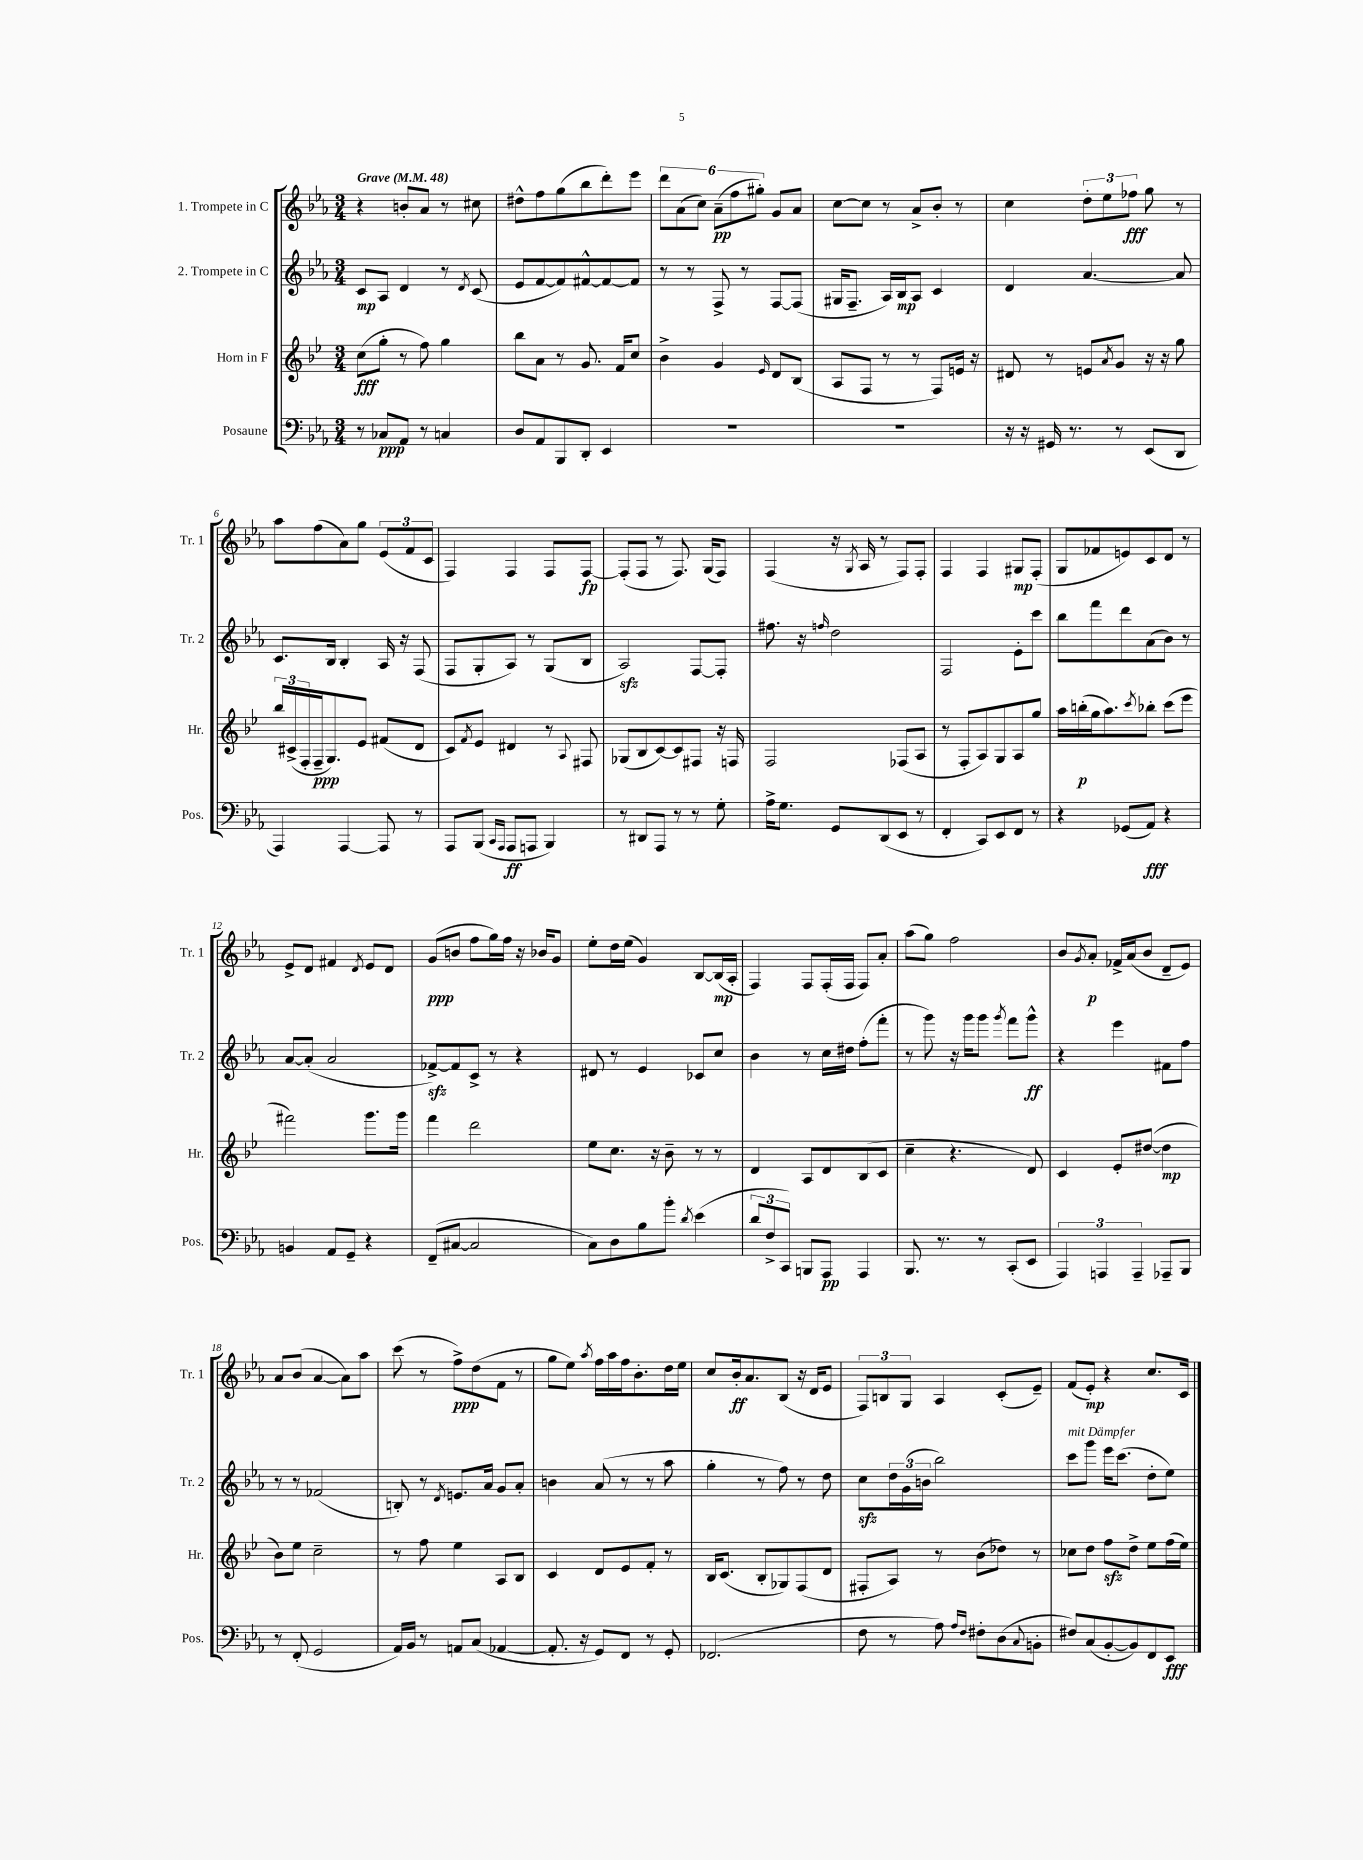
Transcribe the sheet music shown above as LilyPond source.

<<
\new StaffGroup <<
\new Staff = "s0" \with { instrumentName = "1. Trompete in C" shortInstrumentName = "Tr. 1" } {
    \clef treble \key ees \major \numericTimeSignature \time 3/4 \tempo "Grave" 4 = 48
    r4 b'8-. aes'8 r8 cis''8 |
    dis''8-^ f''8 g''8( bes''8 d'''8-.) ees'''8 |
    \tuplet 6/4 { d'''8 aes'8( c''8) aes'8--\pp( f''8 gis''8-.) } g'8 aes'8 |
    c''8~ c''8 r8 aes'8-> bes'8-. r8 |
    c''4 \tuplet 3/2 { d''8-. ees''8 fes''8\fff } g''8 r8 |
    aes''8 f''8( aes'8) g''8 \tuplet 3/2 { ees'8( f'8 c'8 } |
    f4) f4 f8 f8~\fp |
    f8-.( f8 r8 f8.) g16( f8) |
    f4( r16 \acciaccatura { g8 } aes16 r8 f8) f8-. |
    f4 f4 gis8\mp f8-.( |
    g8 fes'8 e'8) c'8 d'8 r8 |
    ees'8-> d'8 fis'4 \acciaccatura { d'8 } ees'8 d'8 |
    g'8\ppp( b'8 f''8 g''16) f''16 r16 bes'16 g'8 |
    ees''8-. d''16 ees''16( g'4) bes8~ bes16\mp( aes16-. |
    f4) f8 f16-.( f16 f8) aes'8-. |
    aes''8( g''8) f''2 |
    bes'8 \acciaccatura { g'8 } aes'8-.\p fes'16-> aes'16( bes'8 d'8-- ees'8) |
    aes'8 bes'8( aes'4~ aes'8) aes''8 |
    c'''8( r8 f''8->\ppp) d''8( f'8 r8 |
    g''8 ees''8) \acciaccatura { aes''8 } f''16 aes''16 f''16 bes'8.-. d''16 ees''16 |
    c''8 bes'16-.\ff aes'8. bes8( r16 d'16 ees'8 |
    \tuplet 3/2 { f8) b8 g8 } aes4 c'8-.( ees'8--) |
    f'8( ees'8-.\mp) r4 c''8. c'16 \bar "|." |
}
\new Staff = "s1" \with { instrumentName = "2. Trompete in C" shortInstrumentName = "Tr. 2" } {
    \clef treble \key ees \major \numericTimeSignature \time 3/4
    c'8\mp aes8 d'4 r8 \acciaccatura { d'8 } c'8( |
    ees'8 f'8~ f'8) fis'8~-^ fis'8~ fis'8 |
    r8 r8 f8-> r8 f8~ f8( |
    gis16 f8.-- aes16) bes16\mp aes8 c'4 |
    d'4 aes'4.~ aes'8 |
    c'8. bes16 bes4-. aes16 r16 f8( |
    f8 g8-. aes8) r8 g8( bes8 |
    aes2\sfz) f8~ f8-. |
    fis''8. r16 \grace { f''16 } d''2 |
    f2 ees'8-. c'''8 |
    bes''8 f'''8 d'''8 aes'8( bes'8) r8 |
    aes'8~ aes'8-.( aes'2 |
    fes'8~->\sfz) fes'8 c'8-> r8 r4 |
    dis'8 r8 ees'4 ces'8 c''8 |
    bes'4 r8 c''16 dis''16 f''8-.( f'''8-. |
    r8 g'''8) r16 g'''16 g'''8 \acciaccatura { g'''8 } f'''8 g'''8-^\ff |
    r4 ees'''4 fis'8 f''8 |
    r8 r8 fes'2( |
    b8-.) r8 \acciaccatura { d'8 } e'8. aes'16 g'8 aes'8-. |
    b'4 aes'8( r8 r8 aes''8 |
    g''4-. r8 f''8) r8 d''8 |
    c''8\sfz \tuplet 3/2 { d''16 g'16( b'16 } bes''2) |
    c'''8^\markup { \italic "mit Dämpfer" } g'''8 ees'''16 c'''8.( d''8-. ees''8) \bar "|." |
}
\new Staff = "s2" \with { instrumentName = "Horn in F" shortInstrumentName = "Hr." } {
    \clef treble \key bes \major \numericTimeSignature \time 3/4
    c''8\fff( g''8-. r8 f''8) g''4 |
    bes''8 a'8 r8 g'8. f'16 c''8 |
    bes'4-> g'4 \grace { ees'16 } d'8 bes8( |
    a8 f8 r8 r8 f8) e'16 r16 |
    dis'8 r8 e'8 \acciaccatura { a'8 } g'8 r16 r16 g''8 |
    \tuplet 3/2 { bes''16 cis'16->( f16-. } f16--\ppp g8.) ees'8 fis'8( d'8 |
    c'8) \acciaccatura { f'8 } ees'8 dis'4 r8 \appoggiatura { a8 } fis8 |
    ges8( bes8 c'8~) c'8 fis8 r16 f16 |
    f2 fes8( a8 |
    r8 f8-. a8) g8 a8 g''8 |
    a''16 b''16-.\p( g''16 a''8.) \acciaccatura { c'''8 } bes''8-. c'''8( ees'''8 |
    fis'''2) g'''8. g'''16 |
    f'''4 d'''2 |
    ees''8 c''8. r16 bes'8-- r8 r8 |
    d'4 a8 d'8 bes8( c'8 |
    c''4-- r4. d'8) |
    c'4 ees'8-. dis''8~( dis''4\mp |
    bes'8) ees''8 c''2-- |
    r8 f''8 ees''4 a8 bes8 |
    c'4 d'8 ees'8 f'8-. r8 |
    bes16 c'8.( bes8-. ges8) f8( d'8 |
    fis8-. a8) r8 bes'8( des''8) r8 |
    ces''8 d''8 f''8\sfz d''8-> ees''8 f''16( ees''16) \bar "|." |
}
\new Staff = "s3" \with { instrumentName = "Posaune" shortInstrumentName = "Pos." } {
    \clef bass \key ees \major \numericTimeSignature \time 3/4
    r8 ces8\ppp aes,8 r8 c4 |
    d8 aes,8 bes,,8 d,8-. ees,4 |
    R2. |
    R2. |
    r16 r16 gis,16 r8. r8 ees,8( d,8 |
    aes,,4) aes,,4~ aes,,8 r8 |
    aes,,8 bes,,8( \grace { c,16 aes,,16 } aes,,8\ff a,,8 bes,,4) |
    r8 dis,8 aes,,8 r8 r8 g8-. |
    aes16-> g8. g,8 d,8( ees,8 r8 |
    f,4-. c,8) ees,8 f,8 r8 |
    r4 ges,8( aes,8\fff) r4 |
    b,4 aes,8 g,8-- r4 |
    f,8--( cis8~ cis2 |
    c8) d8 bes8 bes'8-. \acciaccatura { d'8 } ees'4( |
    \tuplet 3/2 { d'8 f8-> c,8) } b,,8 aes,,8\pp aes,,4 |
    bes,,8. r8. r8 c,8-.( ees,8 |
    \tuplet 3/2 { aes,,4) a,,4 a,,4-- } aes,,8-- bes,,8 |
    r8 f,8-.( g,2 |
    aes,16) bes,16 r8 a,8 c8( aes,4~ |
    aes,8.-. r16 g,8) f,8 r8 g,8-. |
    fes,2.( |
    f8 r8 aes8) \grace { aes16 f16 } fis8-. d8( \appoggiatura { c8 } b,8-. |
    fis8) c8( bes,8~-. bes,8) f,8 ees,8\fff \bar "|." |
}
>>
>>
